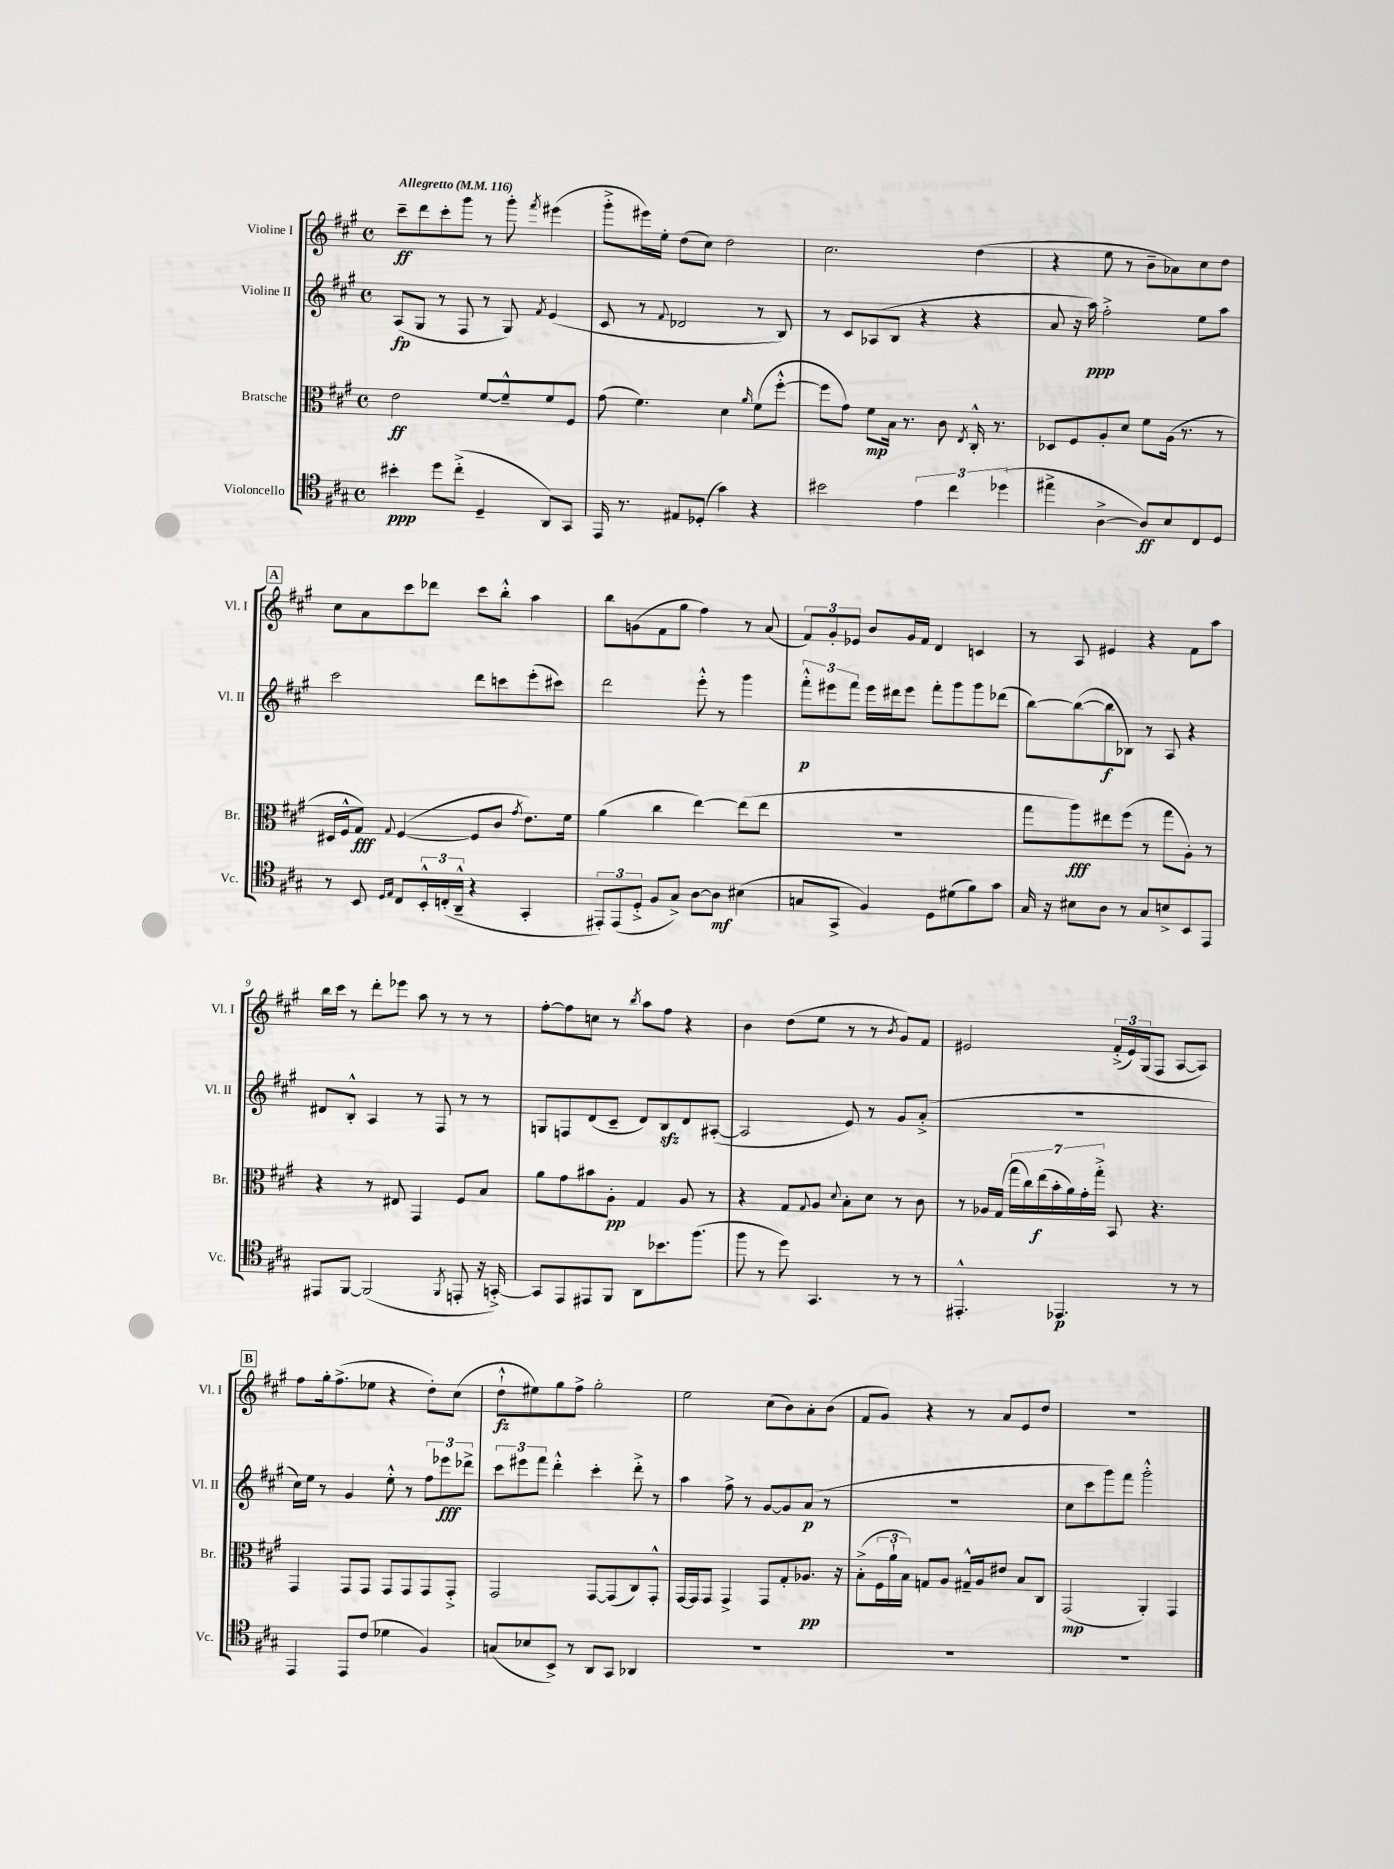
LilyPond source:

<<
\new StaffGroup <<
\new Staff = "s0" \with { instrumentName = "Violine I" shortInstrumentName = "Vl. I" } {
    \clef treble \key a \major \defaultTimeSignature \time 4/4 \tempo "Allegretto" 4 = 116
    cis'''8--\ff d'''8 cis'''8-. gis'''8 r8 gis'''8-. \acciaccatura { fis'''8 } eis'''4( |
    gis'''8-.-> eis'''16) e''16-. d''8( cis''8) d''2 |
    cis''2. d''4( |
    r4 e''8 r8 b'8-- aes'8) cis''8 d''8 |
    \mark \markup { \box "A" } cis''8 a'8 cis'''8 des'''8 cis'''8 b''8-.-^ a''4 |
    b''8 g'8( fis'8 gis''8 fis''4) r8 a'8( |
    \tuplet 3/2 { fis'8) gis'8-. ees'8 } b'8 gis'16 fis'16 d'4 c'4 |
    r8 a8 eis'4 r4 fis'8 a''8 |
    b''16 cis'''16 r8 d'''8-. ees'''8 a''8 r8 r8 r8 |
    fis''8~-. fis''8 c''8 r8 \acciaccatura { b''8 } a''8 fis''8 r4 |
    b'4 d''8( e''8 r8 r8 \acciaccatura { b'8 } gis'8) fis'8 |
    eis'2 \tuplet 3/2 { fis'16-.->( eis'16) gis16( } fis8 a8~ a8) |
    \mark \markup { \box "B" } fis''8 gis''16-. fis''8.->( ees''8 r4 d''8-.) cis''8( |
    d''8-!-^\fz eis''8) gis''8 fis''8-> gis''2-. |
    e''2 cis''8( b'8) a'8-. b'8( |
    fis'8 gis'8) r4 r8 a'8 e'8 d''8 |
    R1 \bar "|." |
}
\new Staff = "s1" \with { instrumentName = "Violine II" shortInstrumentName = "Vl. II" } {
    \clef treble \key a \major \defaultTimeSignature \time 4/4
    a8\fp( gis8 r8 fis8 r8 gis8) \acciaccatura { fis'8 } e'4( |
    cis'8 r8 \appoggiatura { fis'8 } des'2 r8 b8) |
    r8 cis'8 aes8( b8 r4 r4 |
    a'8 r16 a''16\ppp) fis''2-.-> e''8 a''8 |
    \mark \markup { \box "A" } cis'''2 d'''8 c'''8 e'''8-.( cis'''8) |
    d'''2 e'''8-.-^ r8 gis'''4 |
    \tuplet 3/2 { fis'''8-.-^\p eis'''8 fis'''8 } eis'''16 dis'''16 eis'''8 fis'''8-. gis'''8 gis'''8 des'''8( |
    b''8~) b''8~( b''8\f bes8) r8 a8 r4 |
    dis'8 b8-.-^ a4 r8 fis8 r8 r8 |
    g8 f8 d'8( cis'8-- d'8) b8\sfz d'8 ais8~-.( |
    ais2 e'8) r8 gis'8 a'8-.->( |
    R1 |
    \mark \markup { \box "B" } cis''16) e''16 r8 gis'4 e''8-.-^ r8 \tuplet 3/2 { fis''8 ees'''8\fff des'''8-> } |
    \tuplet 3/2 { cis'''8 eis'''8 fis'''8 } d'''4-.-^ cis'''4-. d'''8-.-> r8 |
    a''4 fis''8-> r8 gis'8~ gis'8 a'8\p( r8 |
    R1 |
    cis''8 cis'''8 gis'''8) fis'''8 gis'''2-.-^ \bar "|." |
}
\new Staff = "s2" \with { instrumentName = "Bratsche" shortInstrumentName = "Br." } {
    \clef alto \key a \major \defaultTimeSignature \time 4/4
    e'2\ff fis'8~ fis'8---^ fis'8 fis8 |
    gis'8( fis'4.) d'4 \grace { a'16 } fis'8( fis''8~-.-^ |
    fis''8 gis'8) fis'8\mp b16 r8. cis'8 \acciaccatura { e8 } cis16-.-^ r8. |
    des8 fis8 a8-. d'8 fis'8 a16( r8. r8 |
    \mark \markup { \box "A" } dis16 fis16-^ gis8\fff) \appoggiatura { gis8 } fis4~( fis8 cis'8 \acciaccatura { gis'8 } e'8.) fis'16 |
    a'4( cis''4 e''4~) e''8( e''8 |
    R1 |
    gis''8 a''8\fff) eis''8 fis''8( r8 gis''8 a8-.) r8 |
    r4 r8 eis8 gis,4 fis8 b8 |
    a'8 gis'8 bis'8 a8-.\pp gis4 a8 r8 |
    r4 gis8 \appoggiatura { gis8 } a8 \appoggiatura { d'8 } b8-. d'8 r8 cis'8 |
    r8 aes16 gis16( \tuplet 7/4 { gis''16 cis''16) e''16\f( b'16-. a'16) gis'16-. gis''16-.-> } b,8 r4. |
    \mark \markup { \box "B" } gis,4 gis,8 gis,8 gis,8 gis,8 gis,8 gis,8-.-> |
    gis,2 gis,8~ gis,8( cis8) gis,8-.-^ |
    gis,16~ gis,16 gis,8 gis,4-> gis,8 gis8-. aes8.\pp r16 |
    b8-.->( \tuplet 3/2 { fis16 a'16-! b16) } g8 a8 gis16---^ a16 eis'8 b8 cis8 |
    gis,2\mp( a,4-.) gis,4 \bar "|." |
}
\new Staff = "s3" \with { instrumentName = "Violoncello" shortInstrumentName = "Vc." } {
    \clef tenor \key a \major \defaultTimeSignature \time 4/4
    bis'4-.\ppp d''8 cis''8-.->( d4-- a,8) gis,8 |
    e,16 r8. eis8 des8-.( gis'4) r4 |
    bis'2 \tuplet 3/2 { e'4 cis''4 des''4( } |
    eis''4-> a4~-> a8\ff) b8 cis8 d8 |
    \mark \markup { \box "A" } r8 b,8 \grace { d16 e16 } cis8 \tuplet 3/2 { b,16-.-^ c16-.( a,16---^ } r4 gis,4-. |
    \tuplet 3/2 { eis,8-.) eis,8( d8-.-> } fis8 gis8->) a8~ a8\mf bis4( |
    g8 gis,8-> fis4) d8 dis'8( fis'8) gis'8 |
    gis16 r16 bis8 a8 r8 gis8 b8-> b,8 e,8 |
    eis,8 fis,8~ fis,2( \acciaccatura { fis,8 } e,8-. r16 g,16~-.->) |
    g,8 e,8 eis,8 fis,8 a,8 bes'8. fis''8.( |
    fis''8 r8 d''8) gis,4. r8 r8 |
    eis,4.-.-^ ees,4.\p r8 r8 |
    \mark \markup { \box "B" } e,4 e,8 cis'8( des'4 fis4) |
    g8( bes8 b,8->) r8 a,8 gis,8 aes,4 |
    R1 |
    R1 |
    R1 \bar "|." |
}
>>
>>
